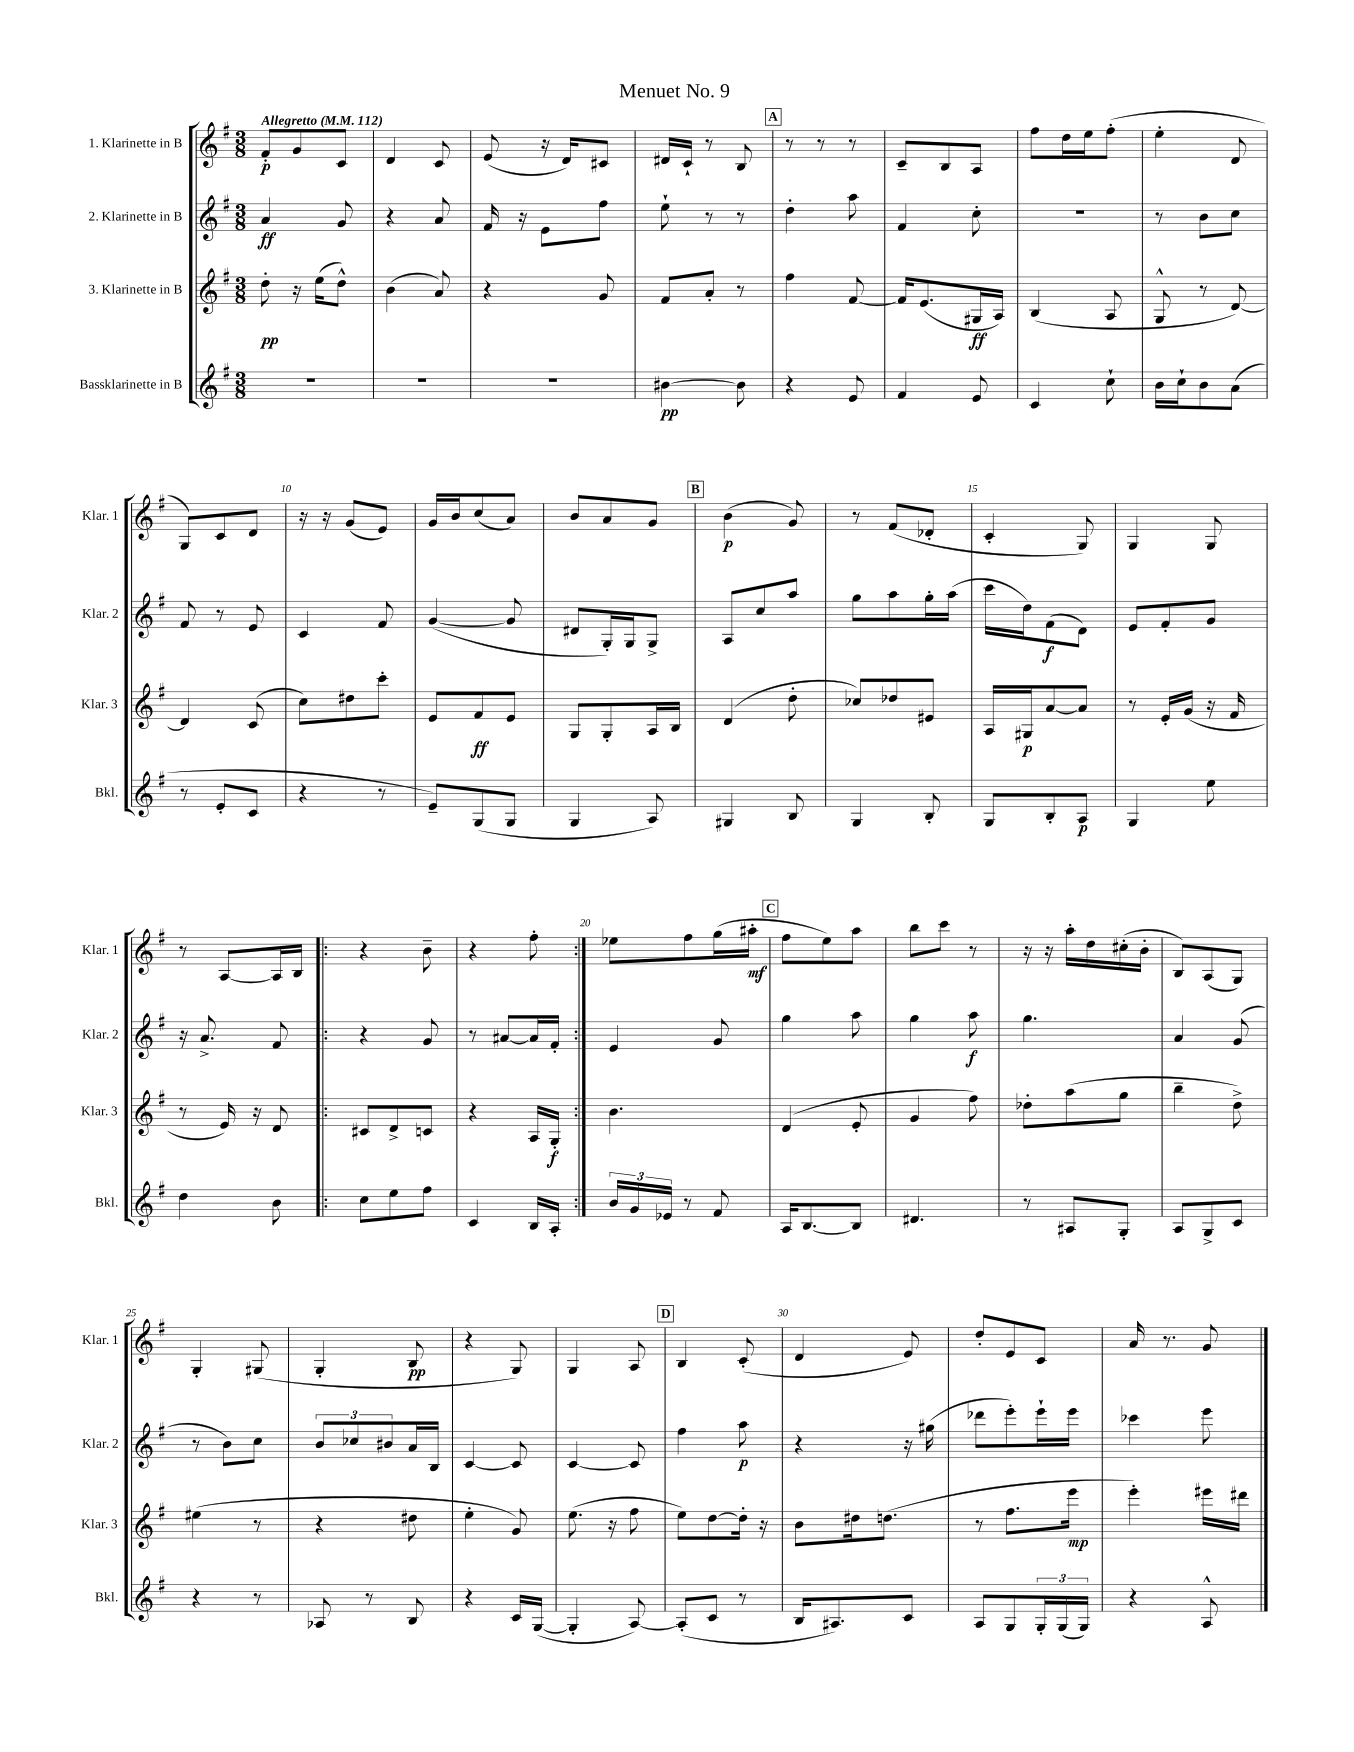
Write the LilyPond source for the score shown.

\header { title = "Menuet No. 9" }
<<
\new StaffGroup <<
\new Staff = "s0" \with { instrumentName = "1. Klarinette in B" shortInstrumentName = "Klar. 1" } {
    \clef treble \key g \major \numericTimeSignature \time 3/8 \tempo "Allegretto" 4 = 112
    fis'8-.\p g'8 c'8 |
    d'4 c'8 |
    e'8( r16 d'16) cis'8 |
    dis'16 c'16-! r8 b8 |
    \mark \markup { \box "A" } r8 r8 r8 |
    c'8-- b8 a8 |
    fis''8 d''16 e''16 fis''8-.( |
    e''4-. d'8 |
    g8) c'8 d'8 |
    r16 r16 g'8( e'8) |
    g'16 b'16 c''8( a'8) |
    b'8 a'8 g'8 |
    \mark \markup { \box "B" } b'4\p( g'8) |
    r8 fis'8( des'8-. |
    c'4-. g8) |
    g4 g8 |
    r8 a8~ a16 b16 |
    \repeat volta 2 { r4 b'8-- |
    r4 fis''8-. | }
    ees''8 fis''8 g''16( ais''16-.\mf |
    \mark \markup { \box "C" } fis''8 e''8) a''8 |
    b''8 c'''8 r8 |
    r16 r16 a''16-. d''16 cis''16-.( b'16-. |
    b8) a8( g8) |
    g4-. gis8( |
    g4-. b8\pp |
    r4 g8) |
    g4 a8 |
    \mark \markup { \box "D" } b4 c'8-.( |
    d'4 e'8) |
    d''8-. e'8 c'8 |
    a'16 r8. g'8 \bar "|." |
}
\new Staff = "s1" \with { instrumentName = "2. Klarinette in B" shortInstrumentName = "Klar. 2" } {
    \clef treble \key g \major \numericTimeSignature \time 3/8
    a'4\ff g'8 |
    r4 a'8 |
    fis'16 r16 e'8 fis''8 |
    e''8-! r8 r8 |
    \mark \markup { \box "A" } d''4-. a''8 |
    fis'4 c''8-. |
    R4. |
    r8 b'8 c''8 |
    fis'8 r8 e'8 |
    c'4 fis'8 |
    g'4~( g'8 |
    dis'8 g16-.) g16 g8-> |
    \mark \markup { \box "B" } a8 c''8 a''8 |
    g''8 a''8 g''16-. a''16( |
    c'''16 d''16) fis'8\f( d'8) |
    e'8 fis'8-. g'8 |
    r16 a'8.-> fis'8 |
    \repeat volta 2 { r4 g'8 |
    r8 ais'8~ ais'16 fis'16-. | }
    e'4 g'8 |
    \mark \markup { \box "C" } g''4 a''8 |
    g''4 a''8\f |
    g''4. |
    a'4 g'8( |
    r8 b'8) c''8 |
    \tuplet 3/2 { b'8 ces''8 bis'8 } a'16 b16 |
    c'4~ c'8 |
    c'4~ c'8 |
    \mark \markup { \box "D" } fis''4 a''8\p |
    r4 r16 gis''16( |
    des'''8 e'''8-.) e'''16-! e'''16 |
    ces'''4 e'''8 \bar "|." |
}
\new Staff = "s2" \with { instrumentName = "3. Klarinette in B" shortInstrumentName = "Klar. 3" } {
    \clef treble \key g \major \numericTimeSignature \time 3/8
    d''8-.\pp r16 e''16( d''8-^) |
    b'4( a'8) |
    r4 g'8 |
    fis'8 a'8-. r8 |
    \mark \markup { \box "A" } fis''4 fis'8~ |
    fis'16 e'8.( gis16\ff a16) |
    b4( a8 |
    g8-^ r8 d'8~) |
    d'4 c'8( |
    c''8) dis''8 c'''8-. |
    e'8 fis'8\ff e'8 |
    g8 g8-. a16 b16 |
    \mark \markup { \box "B" } d'4( d''8-. |
    ces''8) des''8 eis'8 |
    a16 gis16\p a'8~ a'8 |
    r8 e'16-. g'16( r16 fis'16 |
    r8 e'16) r16 d'8 |
    \repeat volta 2 { cis'8 d'8-> c'8 |
    r4 a16 g16-.\f | }
    b'4. |
    \mark \markup { \box "C" } d'4( e'8-. |
    g'4 fis''8) |
    des''8-. a''8( g''8 |
    b''4-- d''8->) |
    eis''4( r8 |
    r4 dis''8 |
    e''4-. g'8) |
    e''8.( r16 fis''8 |
    \mark \markup { \box "D" } e''8) d''8~ d''16-. r16 |
    b'8 dis''16 d''8.( |
    r8 fis''8. e'''16\mp |
    e'''4-.) eis'''16 dis'''16 \bar "|." |
}
\new Staff = "s3" \with { instrumentName = "Bassklarinette in B" shortInstrumentName = "Bkl." } {
    \clef treble \key g \major \numericTimeSignature \time 3/8
    R4. |
    R4. |
    R4. |
    bis'4~\pp bis'8 |
    \mark \markup { \box "A" } r4 e'8 |
    fis'4 e'8 |
    c'4 c''8-! |
    b'16 c''16-! b'8 a'8( |
    r8 e'8-. c'8 |
    r4 r8 |
    e'8--) g8( g8 |
    g4 a8) |
    \mark \markup { \box "B" } gis4 b8 |
    g4 b8-. |
    g8 b8-. a8\p |
    g4 e''8 |
    d''4 b'8 |
    \repeat volta 2 { c''8 e''8 fis''8 |
    c'4 b16 a16-. | }
    \tuplet 3/2 { b'16 g'16 ees'16 } r8 fis'8 |
    \mark \markup { \box "C" } a16 b8.~ b8 |
    dis'4. |
    r8 ais8 g8-. |
    a8 g8-> c'8 |
    r4 r8 |
    aes8 r8 b8 |
    r4 c'16 g16~( |
    g4-. a8~) |
    \mark \markup { \box "D" } a8-.( c'8 r8 |
    b16 ais8.) c'8 |
    a8 g8 \tuplet 3/2 { g16-. g16( g16) } |
    r4 a8-^ \bar "|." |
}
>>
>>
\layout { \context { \Score \override BarNumber.break-visibility = ##(#f #t #t) barNumberVisibility = #(every-nth-bar-number-visible 5) } }
